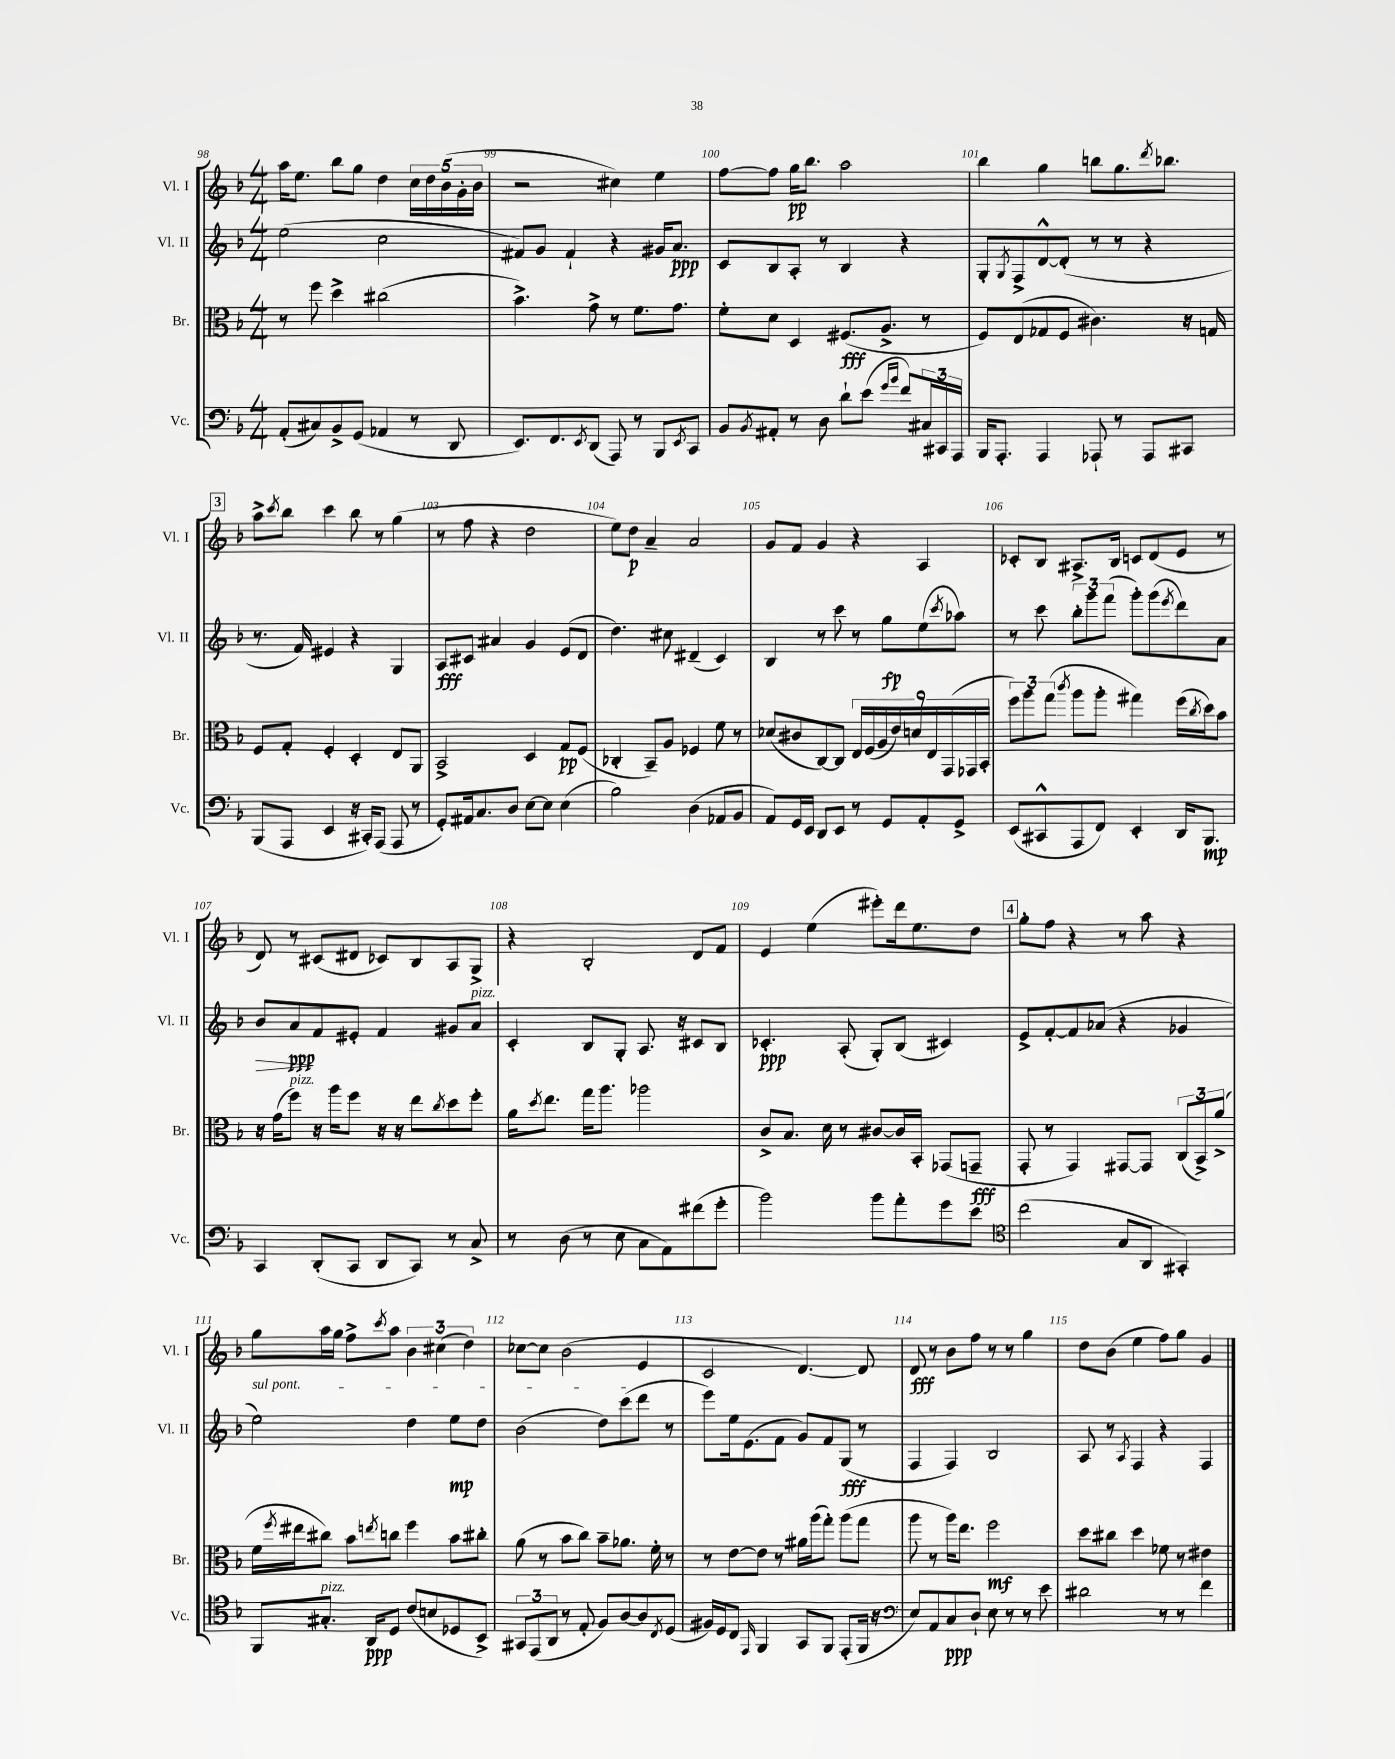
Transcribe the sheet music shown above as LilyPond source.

<<
\new StaffGroup <<
\new Staff = "s0" \with { instrumentName = "Vl. I" shortInstrumentName = "Vl. I" } {
    \clef treble \key f \major \numericTimeSignature \time 4/4
    a''16 e''8. bes''8 g''8 d''4 \tuplet 5/4 { c''16 d''16 bes'16( g'16-. bes'16 } |
    r2 cis''4) e''4 |
    f''8~ f''8 g''16\pp bes''8. a''2 |
    bes''4 g''4 b''8 g''8. \acciaccatura { d'''8 } bes''8. |
    \mark \markup { \box "3" } a''8-> \acciaccatura { c'''8 } bes''8 c'''4 bes''8 r8 g''4( |
    r8 f''8 r4 d''2 |
    e''8) d''8\p a'4-- a'2 |
    g'8 f'8 g'4 r4 a4 |
    ces'8-. bes8 ais8.-> bes16 c'8 d'8( e'8 r8 |
    d'8) r8 cis'8( dis'8 ces'8) bes8 a8 g8-> |
    r4 bes2-. d'8 f'8 |
    e'4 e''4( eis'''8-.) d'''16 e''8. d''8 |
    \mark \markup { \box "4" } g''8-. f''8 r4 r8 a''8 r4 |
    g''8 a''16 g''16 f''8-> \acciaccatura { c'''8 } a''8 \tuplet 3/2 { bes'4 cis''4( d''4) } |
    ces''8~ ces''8 bes'2( e'4 |
    c'2 d'4.~) d'8 |
    d'8\fff r8 bes'8 f''8 r8 r8 g''4 |
    d''8 bes'8( e''4 f''8) g''8 g'4 \bar "|." |
}
\new Staff = "s1" \with { instrumentName = "Vl. II" shortInstrumentName = "Vl. II" } {
    \clef treble \key f \major \numericTimeSignature \time 4/4
    e''2( c''2 |
    fis'8) g'8 fis'4-! r4 gis'16 a'8.\ppp |
    c'8 bes8 a8-. r8 bes4 r4 |
    g8-. \acciaccatura { g8 } f8-> d'8~-^ d'8-.( r8 r8 r4 |
    \mark \markup { \box "3" } r8. f'16) eis'4 r4 g4 |
    a8\fff cis'8 ais'4 g'4 e'8( d'8 |
    d''4.) cis''8 dis'4--( c'4) |
    bes4 r8 c'''8 r8 g''8\fp e''8( \acciaccatura { c'''8 } aes''8) |
    r8 c'''8 \tuplet 3/2 { bes''8-. g'''8 f'''8( } g'''8-.) g'''8( \acciaccatura { e'''8 } d'''8) a'8 |
    bes'8\> a'8\ppp\! f'8 eis'8-. f'4 gis'8 a'8^\markup { \italic "pizz." } |
    c'4-. bes8 g8-. a8. r16 cis'8 bes8 |
    ces'4.-.\ppp a8-.( g8-.) bes8( cis'4) |
    \mark \markup { \box "4" } e'8-> f'8~-. f'8 aes'8( r4 ges'4 |
    \once \override TextSpanner.bound-details.left.text = \markup { \italic "sul pont." } e''2\startTextSpan) d''4 e''8\mp d''8 |
    bes'2( d''8) c'''8( d'''8\stopTextSpan r8 |
    e'''8) e''16 e'8.( f'8 g'8) f'8 g8\fff( r8 |
    f4 f4) bes2 |
    a8 r8 \acciaccatura { a8 } f4 r4 f4 \bar "|." |
}
\new Staff = "s2" \with { instrumentName = "Br." shortInstrumentName = "Br." } {
    \clef alto \key f \major \numericTimeSignature \time 4/4
    r8 f''8 d''4-> cis''2( |
    bes'4.->) g'8-> r8 f'8. g'8. |
    f'8-. d'8 d4 fis8.\fff( a8.-> r8 |
    f8) e8( ges8 f8 cis'4.) r16 g16 |
    \mark \markup { \box "3" } f8 g8-. f4-. d4-. e8 a,8 |
    bes,2-> d4 g8\pp f8( |
    ces4-. bes,8--) a8 fes4 f'8 r8 |
    des'8( cis'8 c8~) c8 \tuplet 9/8 { e16 f16( a16 e'16) d'16 e16 g,16( ges,16 bes,16-. } |
    \tuplet 3/2 { f''8) a''8 g''8( } \acciaccatura { c'''8 } a''8 a''8-. gis''4) f''16( \acciaccatura { c''8 } d''16) bes'8 |
    r16 g'16( f''8^\markup { \italic "pizz." }) r16 a''16 f''8 r16 r16 e''8 \acciaccatura { c''8 } d''8 f''8-. |
    a'16 \acciaccatura { d''8 } e''8. g''16 a''8. aes''2 |
    c'8-> bes8. d'16 r8 cis'8~ cis'16 bes,16-. ges,8( g,8--\fff |
    \mark \markup { \box "4" } g,8-. r8 g,4) gis,8~ gis,8 \tuplet 3/2 { c8( bes,8->) a'8->( } |
    f'16 \acciaccatura { f''8 } eis''16 cis''8) bes'8 \acciaccatura { e''8 } c''8 f''4 bes'8 cis''8-. |
    a'8( r8 bes'8 c''8) bes'8-- aes'8. f'16-. r8 |
    r8 e'8~ e'8 r8 ais'16 a''16( g''8-.) a''8( g''8 |
    a''8 r8 a''16) e''8. f''2\mf |
    d''8 cis''8 d''4 fes'8 r8 eis'4 \bar "|." |
}
\new Staff = "s3" \with { instrumentName = "Vc." shortInstrumentName = "Vc." } {
    \clef bass \key f \major \numericTimeSignature \time 4/4
    a,8-.( cis8) bes,8-> g,8( aes,4 r8 d,8 |
    e,8.) f,8. \acciaccatura { e,8 } d,8( a,,8) r8 bes,,8 \acciaccatura { e,8 } c,8 |
    bes,8 \acciaccatura { bes,8 } ais,8-. r8 d8 d'8-! e'8( \grace { g'16 bes'16 } f'8) \tuplet 3/2 { cis16 cis,16 a,,16 } |
    bes,,16 a,,8.-. a,,4 aes,,8-! r8 aes,,8 cis,8 |
    \mark \markup { \box "3" } bes,,8( a,,8 e,4 r16 cis,16-.) a,,8( a,,8 r8 |
    g,8-.) ais,16 c8. d8 e8~ e8 e4( |
    bes2) d4( aes,8 bes,8 |
    a,8) g,16 e,16 d,8 e,8 r8 g,8 a,8-. g,8-> |
    e,8( cis,8-^ a,,8 f,8) e,4-. d,16 bes,,8.\mp |
    c,4 d,8-.( c,8 d,8 c,8) r8 c8-> |
    r8 d8( r8 e8 c8 a,8) fis'8( g'8-. |
    bes'2) bes'8 a'8-. g'8 e'8 |
    \mark \markup { \box "4" } \clef tenor c''2( g8 a,8 gis,4-.) |
    f,8 gis8.-.^\markup { \italic "pizz." } a,16\ppp d8 c'8( b8 des8 bes,8->) |
    \tuplet 3/2 { gis,8 e,8( a,8 } r8 e8-. f8) a8~ a8 \acciaccatura { c8 } d8( |
    fis16) d16 c8 \grace { e,16 } f,4 g,8 f,8 e,8-.( f,16 r16 |
    \clef bass e8) a,8 c8\ppp d8-! e8 r8 r8 e'8 |
    dis'2 r8 r8 f'4 \bar "|." |
}
>>
>>
\layout { \context { \Score currentBarNumber = #98 \override BarNumber.break-visibility = ##(#f #t #t) barNumberVisibility = #all-bar-numbers-visible } }
